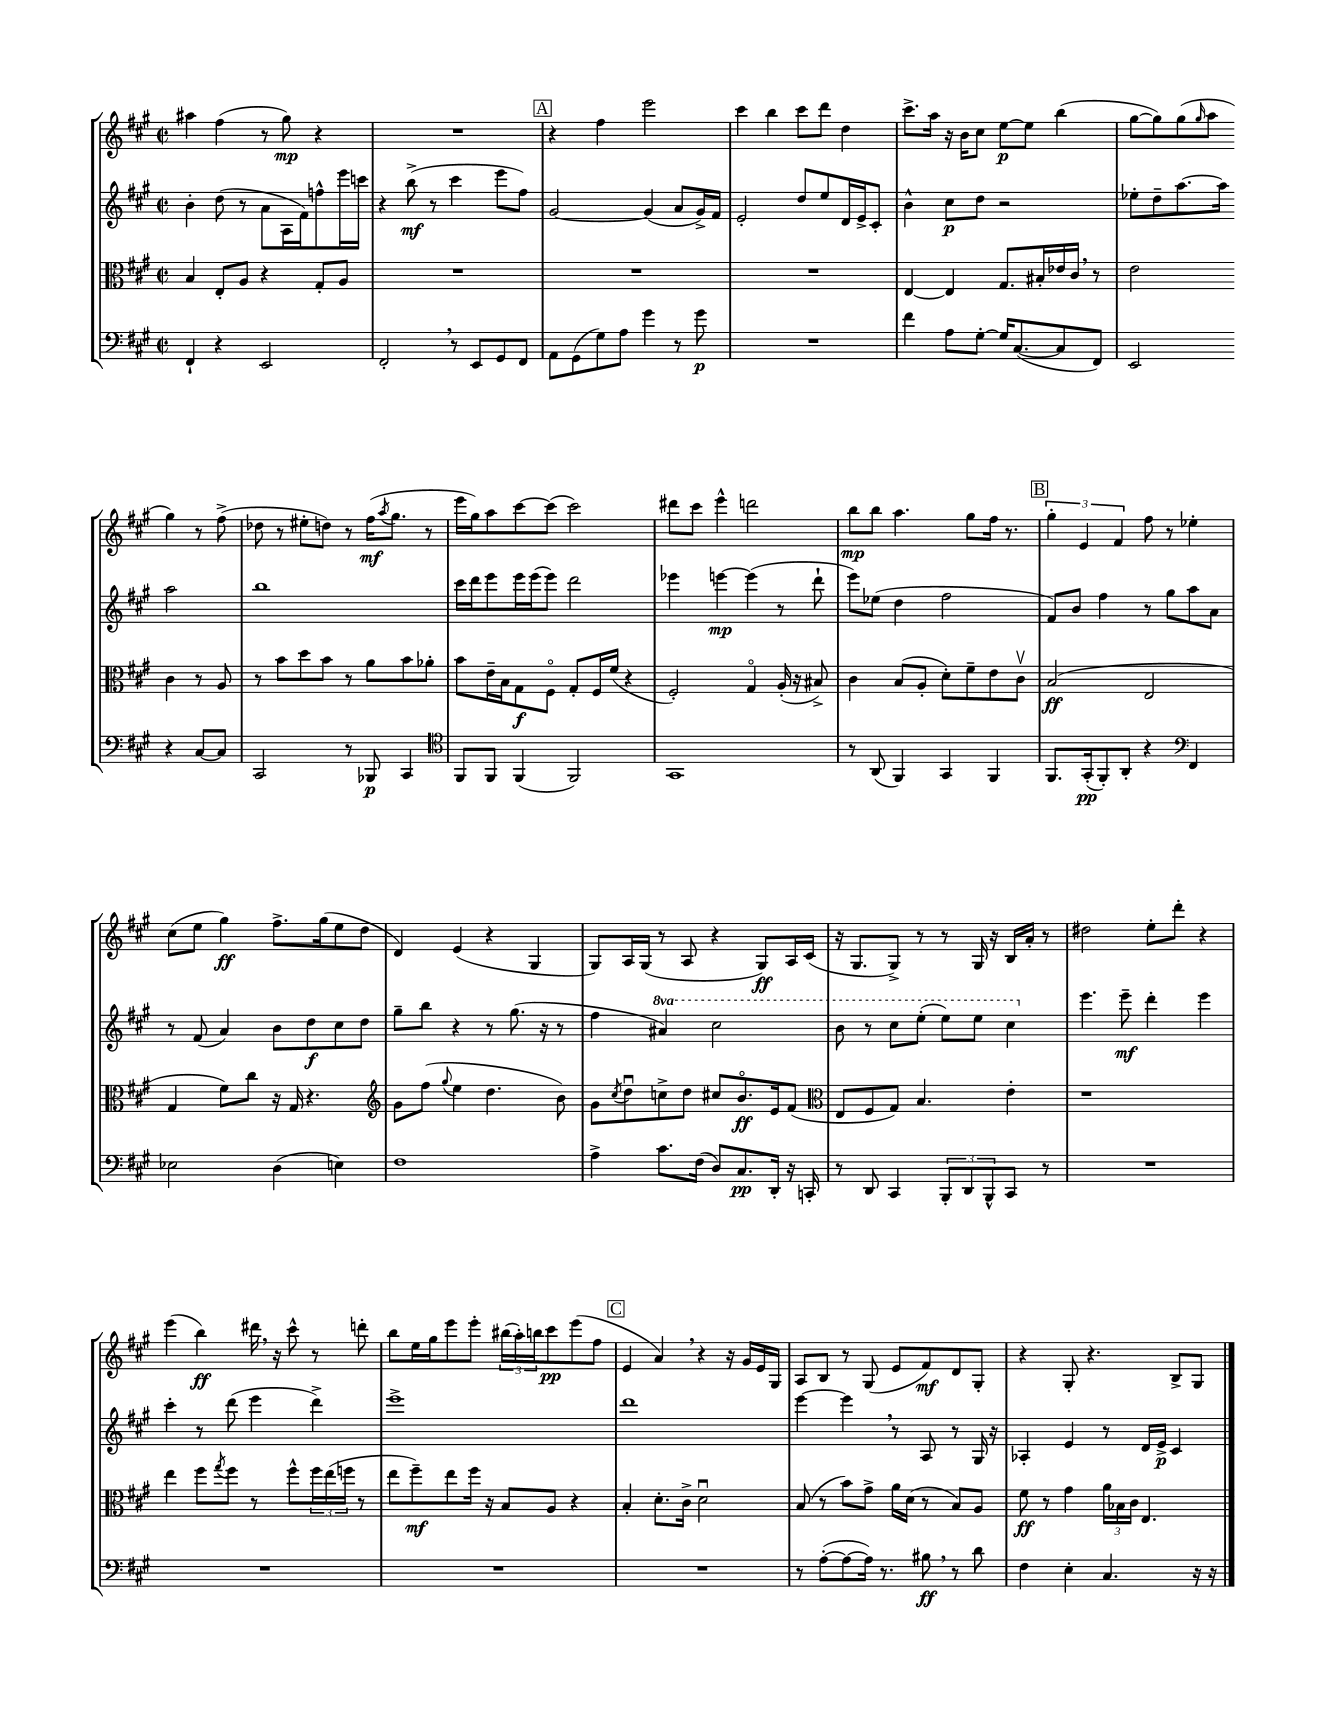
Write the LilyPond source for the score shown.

<<
\new StaffGroup <<
\new Staff = "s0" {
    \clef treble \key a \major \defaultTimeSignature \time 2/2
    ais''4 fis''4( r8 gis''8\mp) r4 |
    R1 |
    \mark \markup { \box "A" } r4 fis''4 e'''2 |
    cis'''4 b''4 cis'''8 d'''8 d''4 |
    cis'''8.-> a''16 r16 b'16 cis''8 e''8~\p e''8 b''4( |
    gis''8~ gis''8) gis''8( \grace { gis''16 } a''8 gis''4) r8 fis''8->( |
    des''8 r8 eis''8-. d''8) r8 fis''16\mf( \acciaccatura { a''8 } gis''8. r8 |
    e'''16 gis''16) a''8 cis'''8~ cis'''8( cis'''2) |
    dis'''8 cis'''8 e'''4-^ d'''2 |
    b''8\mp b''8 a''4. gis''8 fis''16 r8. |
    \mark \markup { \box "B" } \tuplet 3/2 { gis''4-. e'4 fis'4 } fis''8 r8 ees''4-. |
    cis''8( e''8 gis''4\ff) fis''8.-> gis''16( e''8 d''8 |
    d'4) e'4( r4 gis4 |
    gis8) a16 gis16( r8 a8 r4 gis8\ff) a16 cis'16( |
    r16 gis8. gis8->) r8 r8 gis16 r16 b16 a'16-. r8 |
    dis''2 e''8-. d'''8-. r4 |
    e'''4( b''4\ff) dis'''16 \breathe r16 cis'''8-^ r8 d'''8-. |
    b''8 e''16 gis''16 e'''8 e'''8-. \tuplet 3/2 { bis''16( a''16-.) b''16 } cis'''8\pp e'''8( fis''8 |
    \mark \markup { \box "C" } e'4 a'4) \breathe r4 r16 gis'16 e'16 gis16 |
    a8 b8 r8 gis8( e'8 fis'8\mf) d'8 gis8-. |
    r4 gis8-. r4. b8-> gis8 \bar "|." |
}
\new Staff = "s1" {
    \clef treble \key a \major \defaultTimeSignature \time 2/2 \set Staff.ottavationMarkups = #ottavation-simple-ordinals
    b'4-. d''8( r8 a'8 a16 fis'16) f''8-^ e'''16 c'''16 |
    r4 b''8->\mf( r8 cis'''4 e'''8 fis''8) |
    \mark \markup { \box "A" } gis'2~ gis'4( a'8 gis'16->) fis'16 |
    e'2-. d''8 e''8 d'16 e'16-> cis'8-. |
    b'4-^ cis''8\p d''8 r2 |
    ees''8-. d''8-- a''8.~ a''16 a''2 |
    b''1 |
    cis'''16 d'''16 e'''8 e'''16 e'''16( e'''8) d'''2 |
    ees'''4 e'''4~\mp e'''4( r8 d'''8-! |
    e'''8) ees''8( d''4 fis''2 |
    \mark \markup { \box "B" } fis'8) b'8 fis''4 r8 gis''8 a''8 a'8 |
    r8 fis'8( a'4) b'8 d''8\f cis''8 d''8 |
    gis''8-- b''8 r4 r8 gis''8.( r16 r8 |
    fis''4 \ottava #1 ais''4) cis'''2 |
    b''8 r8 cis'''8 e'''8-.( e'''8) e'''8 cis'''4 \ottava #0 |
    e'''4. e'''8--\mf d'''4-. e'''4 |
    cis'''4-. r8 d'''8( e'''4 d'''4->) |
    e'''1-> |
    \mark \markup { \box "C" } d'''1 |
    e'''4~ e'''4 \breathe r8 a8 r8 gis16 r16 |
    aes4-. e'4 r8 d'16 e'16->\p cis'4 \bar "|." |
}
\new Staff = "s2" {
    \clef alto \key a \major \defaultTimeSignature \time 2/2
    b4 e8-. a8 r4 gis8-. a8 |
    R1 |
    \mark \markup { \box "A" } R1 |
    R1 |
    e4~ e4 gis8. bis16-. ees'16 cis'16 \breathe r8 |
    e'2 cis'4 r8 a8 |
    r8 b'8 d''8 b'8 r8 a'8 b'8 aes'8-. |
    b'8 e'16-- b16 gis8\f fis8\flageolet gis8-. fis16 fis'16( r4 |
    fis2-.) gis4\flageolet a16-.( r16 bis8->) |
    cis'4 b8( a8-. d'8-.) fis'8-- e'8 cis'8\upbow |
    \mark \markup { \box "B" } b2\ff( e2 |
    gis4 fis'8) cis''8 r16 gis16 r4. |
    \clef treble gis'8 fis''8( \appoggiatura { gis''8 } e''4 d''4. b'8) |
    gis'8 \acciaccatura { cis''8 } d''8\downbow c''8-> d''8 cis''8 b'8.\flageolet\ff e'16 fis'8( |
    \clef alto e8 fis8 gis8) b4. e'4-. |
    r1 |
    e''4 fis''8 \acciaccatura { gis''8 } fis''8 r8 fis''8-^ \tuplet 3/2 { fis''16 e''16( f''16 } r8 |
    e''8 fis''8--\mf) e''8 fis''16 r16 b8 a8 r4 |
    \mark \markup { \box "C" } b4-. d'8.-. cis'16-> d'2\downbow |
    b8( r8 b'8) gis'8-> a'16 d'16( r8 b8) a8 |
    fis'8\ff r8 gis'4 \tuplet 3/2 { a'16 bes16 cis'16 } e4. \bar "|." |
}
\new Staff = "s3" {
    \clef bass \key a \major \defaultTimeSignature \time 2/2
    fis,4-! r4 e,2 |
    fis,2-. \breathe r8 e,8 gis,8 fis,8 |
    \mark \markup { \box "A" } a,8 gis,8( gis8) a8 gis'4 r8 gis'8\p |
    R1 |
    fis'4 a8 gis8~-. gis16 cis8.~( cis8 fis,8) |
    e,2 r4 cis8~ cis8 |
    cis,2 r8 bes,,8\p cis,4 |
    \clef tenor fis,8 fis,8 fis,4( fis,2) |
    gis,1 |
    r8 a,8( fis,4) gis,4 fis,4 |
    \mark \markup { \box "B" } fis,8. gis,16-.\pp( fis,8-.) a,8-. r4 \clef bass fis,4 |
    ees2 d4( e4) |
    fis1 |
    a4-> cis'8. fis16( d8) cis8.\pp d,16-. r16 c,16-. |
    r8 d,8 cis,4 \tuplet 3/2 { b,,8-. d,8 b,,8-^ } cis,8 r8 |
    R1 |
    R1 |
    R1 |
    \mark \markup { \box "C" } R1 |
    r8 a8~-.( a8~ a16) r8. bis8\ff \breathe r8 d'8 |
    fis4 e4-. cis4. r16 r16 \bar "|." |
}
>>
>>
\layout { \context { \Score \remove "Bar_number_engraver" } }
